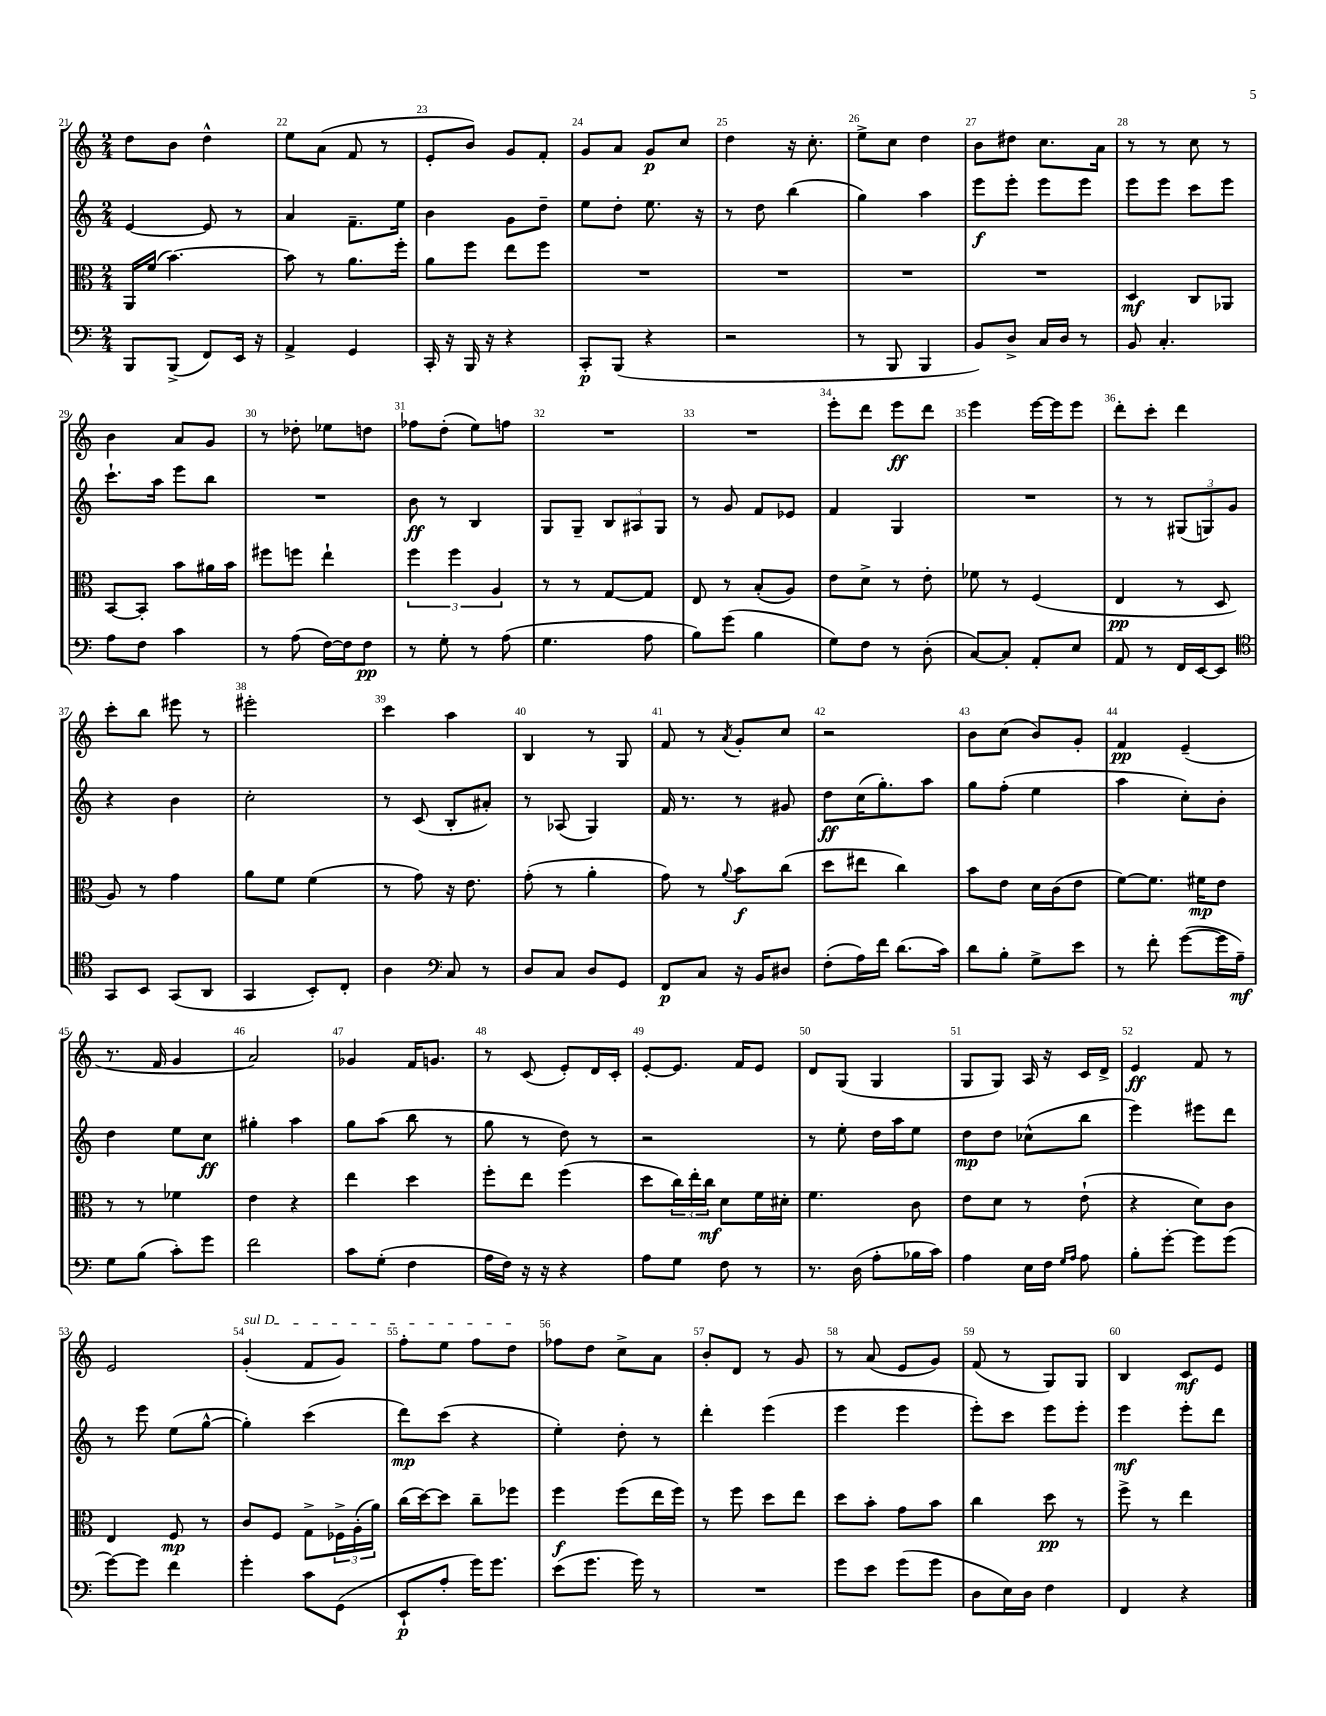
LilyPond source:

<<
\new StaffGroup <<
\new Staff = "s0" {
    \clef treble \key c \major \numericTimeSignature \time 2/4
    d''8 b'8 d''4-^ |
    e''8 a'8( f'8 r8 |
    e'8-. b'8) g'8 f'8-. |
    g'8 a'8 g'8\p c''8 |
    d''4 r16 c''8.-. |
    e''8-> c''8 d''4 |
    b'8 dis''8 c''8. a'16 |
    r8 r8 c''8 r8 |
    b'4 a'8 g'8 |
    r8 des''8-. ees''8 d''8 |
    fes''8 d''8-.( e''8) f''8 |
    R2 |
    R2 |
    e'''8-. d'''8 e'''8\ff d'''8 |
    e'''4 e'''16~ e'''16 e'''8 |
    d'''8-. c'''8-. d'''4 |
    c'''8-. b''8 eis'''8 r8 |
    eis'''2-. |
    c'''4 a''4 |
    b4 r8 g8 |
    f'8 r8 \acciaccatura { a'8 } g'8-. c''8 |
    r2 |
    b'8 c''8( b'8) g'8-. |
    f'4\pp e'4--( |
    r8. f'16 g'4 |
    a'2) |
    ges'4 f'16 g'8. |
    r8 c'8( e'8-.) d'16 c'16-. |
    e'8~-. e'8. f'16 e'8 |
    d'8 g8( g4 |
    g8 g8) a16 r16 c'16 d'16-> |
    e'4\ff f'8 r8 |
    e'2 |
    \once \override TextSpanner.bound-details.left.text = \markup { \italic "sul D" } g'4-.\startTextSpan( f'8 g'8) |
    f''8-. e''8 f''8 d''8\stopTextSpan |
    fes''8 d''8 c''8-> a'8 |
    b'8-. d'8 r8 g'8 |
    r8 a'8( e'8 g'8) |
    f'8( r8 g8) g8 |
    b4 c'8\mf e'8 \bar "|." |
}
\new Staff = "s1" {
    \clef treble \key c \major \numericTimeSignature \time 2/4
    e'4~ e'8 r8 |
    a'4 f'8.-- e''16 |
    b'4 g'8 d''8-- |
    e''8 d''8-. e''8. r16 |
    r8 d''8 b''4( |
    g''4) a''4 |
    e'''8\f e'''8-. e'''8 e'''8 |
    e'''8 e'''8 c'''8 e'''8 |
    c'''8.-! a''16 e'''8 b''8 |
    R2 |
    b'8\ff r8 b4 |
    g8 g8-- \tuplet 3/2 { b8 ais8 g8 } |
    r8 g'8 f'8 ees'8 |
    f'4 g4 |
    R2 |
    r8 r8 \tuplet 3/2 { gis8( g8) g'8 } |
    r4 b'4 |
    c''2-. |
    r8 c'8( b8-. ais'8-.) |
    r8 aes8( g4) |
    f'16 r8. r8 gis'8 |
    d''8\ff c''16( g''8.-.) a''8 |
    g''8 f''8-.( e''4 |
    a''4 c''8-.) b'8-. |
    d''4 e''8 c''8\ff |
    gis''4-. a''4 |
    g''8 a''8( b''8 r8 |
    g''8 r8 d''8) r8 |
    r2 |
    r8 e''8-. d''16 a''16 e''8 |
    d''8\mp d''8 ces''8-^( b''8 |
    e'''4) eis'''8 d'''8 |
    r8 e'''8 e''8( g''8~-^ |
    g''4-.) c'''4( |
    d'''8\mp) c'''8( r4 |
    e''4-.) d''8-. r8 |
    d'''4-. e'''4( |
    e'''4 e'''4 |
    e'''8-.) c'''8 e'''8 e'''8-. |
    e'''4\mf e'''8-. d'''8 \bar "|." |
}
\new Staff = "s2" {
    \clef alto \key c \major \numericTimeSignature \time 2/4
    a,16 f'16( b'4.~) |
    b'8 r8 a'8. f''16-. |
    a'8 f''8 e''8 f''8 |
    R2 |
    R2 |
    R2 |
    R2 |
    d4\mf c8 aes,8 |
    b,8~ b,8-. b'8 ais'16 b'16 |
    fis''8 f''8 e''4-! |
    \tuplet 3/2 { f''4 f''4 a4 } |
    r8 r8 g8~ g8 |
    e8 r8 b8-.( a8) |
    e'8 d'8-> r8 e'8-. |
    fes'8 r8 f4( |
    e4\pp r8 d8 |
    a8) r8 g'4 |
    a'8 f'8 f'4( |
    r8 g'8) r16 e'8. |
    g'8-.( r8 a'4-. |
    g'8) r8 \appoggiatura { a'8 } b'8\f c''8( |
    d''8 eis''8 c''4) |
    b'8 e'8 d'16 c'16( e'8 |
    f'8~) f'8. fis'16\mp e'8 |
    r8 r8 fes'4 |
    e'4 r4 |
    e''4 d''4 |
    f''8-. e''8 f''4( |
    d''8 \tuplet 3/2 { c''16) e''16-. c''16\mf } d'8 f'16 dis'16-. |
    f'4. c'8 |
    e'8 d'8 r8 e'8-!( |
    r4 d'8) c'8 |
    e4 f8\mp r8 |
    c'8 f8 g8-> \tuplet 3/2 { fes16-> a16-.( a'16) } |
    c''16( d''16~) d''8 c''8-- fes''8 |
    f''4\f f''8( e''16 f''16) |
    r8 f''8 d''8 e''8 |
    d''8 b'8-. g'8 b'8 |
    c''4 d''8\pp r8 |
    f''8-> r8 e''4 \bar "|." |
}
\new Staff = "s3" {
    \clef bass \key c \major \numericTimeSignature \time 2/4
    b,,8 b,,8->( f,8) e,16 r16 |
    a,4-> g,4 |
    c,16-. r16 b,,16 r16 r4 |
    c,8-.\p b,,8( r4 |
    r2 |
    r8 b,,8 b,,4 |
    b,8) d8-> c16 d16 r8 |
    b,8 c4.-. |
    a8 f8 c'4 |
    r8 a8( f16~) f16 f8\pp |
    r8 g8-. r8 a8( |
    g4. a8 |
    b8) g'8( b4 |
    g8) f8 r8 d8-.( |
    c8~) c8-. a,8-. e8 |
    a,8 r8 f,16 e,16~ e,8 |
    \clef tenor g,8 b,8 g,8( a,8 |
    g,4 b,8-.) c8-. |
    a4 \clef bass c8 r8 |
    d8 c8 d8 g,8 |
    f,8\p c8 r16 b,16 dis8 |
    f8-.( a16) f'16 d'8.( c'16) |
    d'8 b8-. g8-> e'8 |
    r8 f'8-. g'8~( g'16 a16--\mf) |
    g8 b8( c'8-.) g'8 |
    f'2 |
    c'8 g8-.( f4 |
    a16 f16) r16 r16 r4 |
    a8 g8 f8 r8 |
    r8. d16( a8-. bes16 c'16) |
    a4 e16 f16 \grace { g16 a16 } a8 |
    b8-. g'8~-. g'8 g'8( |
    g'8~) g'8 f'4 |
    g'4-. c'8 g,8( |
    e,8-!\p a8-. g'16) g'8. |
    e'8( g'8. g'16) r8 |
    R2 |
    g'8 e'8 g'8( g'8 |
    d8 e16) d16 f4 |
    f,4 r4 \bar "|." |
}
>>
>>
\layout { \context { \Score currentBarNumber = #21 \override BarNumber.break-visibility = ##(#f #t #t) barNumberVisibility = #all-bar-numbers-visible } }
